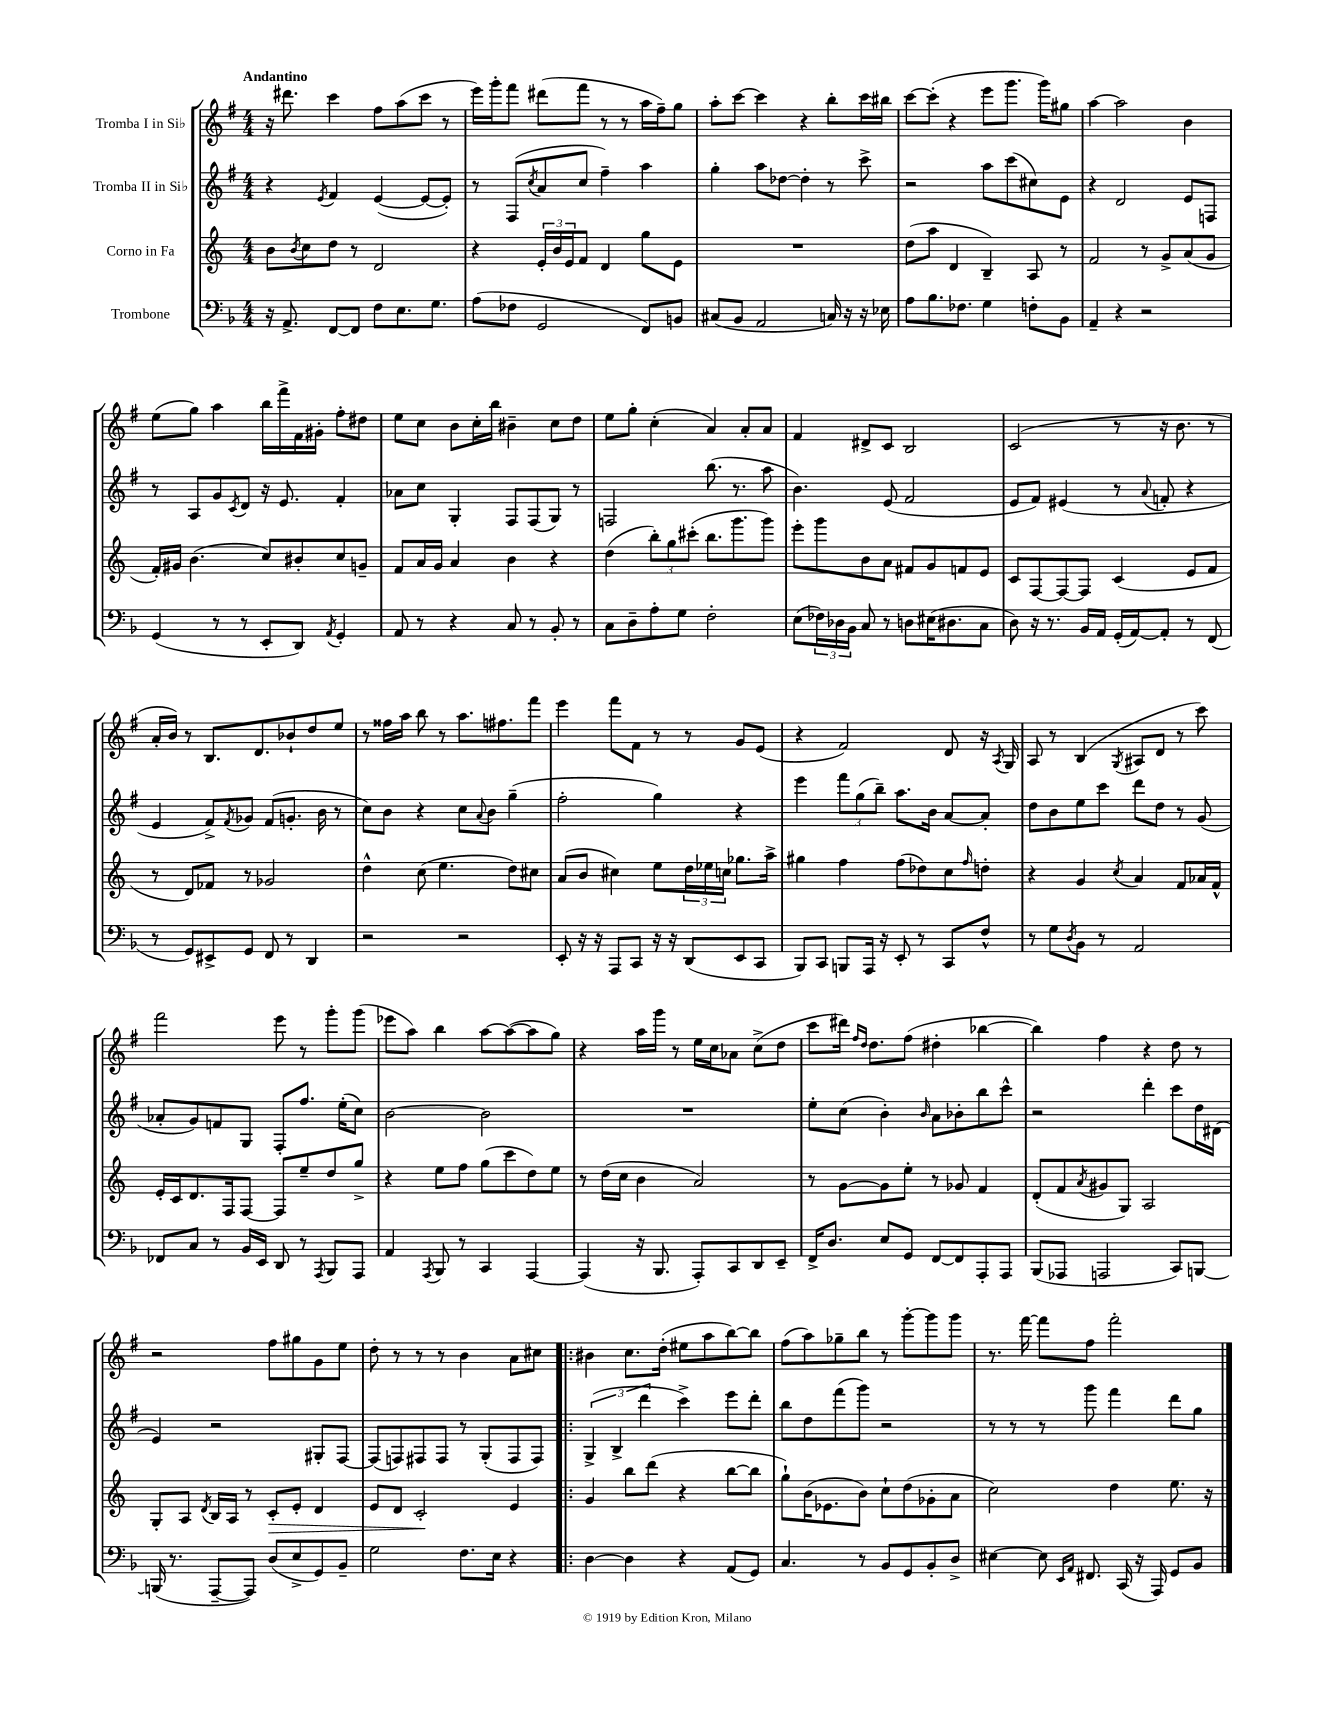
<<
\new StaffGroup <<
\new Staff = "s0" \with { instrumentName = "Tromba I in Sib" } {
    \clef treble \key g \major \numericTimeSignature \time 4/4 \tempo "Andantino"
    r16 dis'''8. c'''4 fis''8 a''8( c'''8 r8 |
    e'''16) g'''16-. fis'''8 dis'''8( fis'''8 r8 r8 a''16 fis''16--) g''8 |
    a''8-. c'''8~ c'''4 r4 b''8-. c'''16 bis''16 |
    c'''8~ c'''8-.( r4 e'''8 g'''8. g'''16) gis''8 |
    a''4~ a''2 b'4 |
    e''8( g''8) a''4 b''16 fis'''16-> fis'16 gis'16-. fis''8-. dis''8 |
    e''8 c''8 b'8 c''16-. b''16 bis'4-- c''8 d''8 |
    e''8 g''8-. c''4-.( a'4) a'8-. a'8 |
    fis'4 dis'8-> c'8 b2 |
    c'2( r8 r16 b'8. r8 |
    a'16-. b'16) r8 b8. d'8. bes'8-! d''8 e''8 |
    r8 fisis''16 a''16 b''8 r8 a''8. fis''8. fis'''8 |
    e'''4 fis'''8 fis'8 r8 r8 g'8 e'8( |
    r4 fis'2) d'8 r16 \acciaccatura { a8 } g16 |
    a8 r8 b4( \acciaccatura { g8 } ais8 d'8 r8 c'''8) |
    fis'''2 e'''8 r8 g'''8-. g'''8( |
    ees'''8 a''8) b''4 a''8~ a''8~( a''8 g''8) |
    r4 a''16 g'''16 r8 e''16 c''16 aes'8 c''8->( d''8 |
    c'''8 dis'''16) \grace { fis''16 d''16 } d''8. fis''8( dis''4-. bes''4~ |
    bes''4) fis''4 r4 d''8 r8 |
    r2 fis''8 gis''8 g'8 e''8 |
    d''8-. r8 r8 r8 b'4 a'8 cis''8 |
    \bar ".|:" bis'4 c''8. d''16-.( eis''8 a''8 b''8~) b''8 |
    fis''8( a''8) ges''8-- b''8 r8 g'''8~-. g'''8 g'''8 |
    r8. fis'''16~ fis'''8 fis''8 fis'''2-. \bar "|." |
}
\new Staff = "s1" \with { instrumentName = "Tromba II in Sib" } {
    \clef treble \key g \major \numericTimeSignature \time 4/4
    r4 \acciaccatura { e'8 } fis'4 e'4~( e'8~ e'8-.) |
    r8 fis8( \acciaccatura { c''8 } a'8 c''8 fis''4--) a''4 |
    g''4-. a''8 des''8~ des''4-. r8 c'''8-> |
    r2 a''8 c'''8( cis''8) e'8 |
    r4 d'2 e'8 f8 |
    r8 a8 g'8 \acciaccatura { c'8 } d'8 r16 e'8. fis'4-. |
    aes'8 c''8 g4-. fis8 fis8( g8) r8 |
    f2 b''8.( r8. a''8 |
    b'4.) e'8( fis'2 |
    e'8 fis'8) eis'4( r8 \appoggiatura { a'8 } f'8-. r4 |
    e'4 fis'8->) \acciaccatura { fis'8 } ges'8 fis'8( g'8.-. b'16 r8 |
    c''8) b'8 r4 c''8 \appoggiatura { a'8 } b'8 g''4--( |
    fis''2-. g''4) r4 |
    e'''4 \tuplet 3/2 { fis'''8 g''8( b''8--) } a''8. b'16 a'8~ a'8-. |
    d''8 b'8 e''8 c'''8 d'''8 d''8 r8 g'8( |
    aes'8-. g'8) f'8 g8 fis8-. fis''8. e''16-.( c''8) |
    b'2~ b'2 |
    R1 |
    e''8-. c''8( b'4-.) \grace { b'16 } a'8 bes'8-. b''8 c'''8-^ |
    r2 d'''4-. c'''8 d''16 dis'16( |
    e'4) r2 gis8-. fis8~ |
    fis8( f8) fis8 fis8 r8 g8-.( fis8 fis8) |
    \bar ".|:" \tuplet 3/2 { g4->( b4-> d'''4 } c'''4->) e'''8 d'''8-. |
    b''8 d''8 fis'''8( g'''8) r2 |
    r8 r8 r8 g'''8 fis'''4 d'''8 g''8 \bar "|." |
}
\new Staff = "s2" \with { instrumentName = "Corno in Fa" } {
    \clef treble \key c \major \numericTimeSignature \time 4/4
    b'8 \acciaccatura { b'8 } c''8 d''8 r8 d'2 |
    r4 \tuplet 3/2 { e'16-. b'16 e'16 } f'8 d'4 g''8 e'8 |
    R1 |
    d''8( a''8 d'4 b4--) a8 r8 |
    f'2 r8 g'8-> a'8( g'8 |
    f'16-.) gis'16 b'4.( c''8) bis'8-. c''8 g'8-- |
    f'8 a'16 g'16 a'4 b'4 r4 |
    d''4( \tuplet 3/2 { b''8-.) g''8 cis'''8-.( } b''8. g'''8. g'''8) |
    e'''8-. g'''8 b'8 a'8 fis'8 g'8 f'8 e'8 |
    c'8 f8~ f8~ f8 c'4( e'8 f'8 |
    r8 d'8) fes'8 r8 ges'2 |
    d''4-^ c''8( e''4. d''8) cis''8 |
    a'8( b'8 cis''4) e''8 \tuplet 3/2 { d''16 ees''16 c''16 } ges''8. a''16-> |
    gis''4 f''4 f''8( des''8) c''8 \grace { f''16 } d''8-. |
    r4 g'4 \acciaccatura { c''8 } a'4 f'8 aes'16 f'16-^ |
    e'16-. c'16 d'8. f16 f8~ f8 e''8-- d''8 g''8-> |
    r4 e''8 f''8 g''8( c'''8 d''8) e''8 |
    r8 d''16( c''16 b'4 a'2) |
    r8 g'8~ g'8 e''8-. r8 ges'8 f'4 |
    d'8-.( f'8 \acciaccatura { a'8 } gis'8 g8) a2 |
    g8-. a8 \acciaccatura { d'8 } b16 a16 r8 c'8-.\> e'8-. d'4 |
    e'8 d'8 c'2-.\! e'4 |
    \bar ".|:" g'4 b''8 d'''8( r4 b''8~ b''8 |
    g''8-!) b'16( ees'8. b'8) c''8-! d''8( ges'8-. a'8 |
    c''2) d''4 e''8. r16 \bar "|." |
}
\new Staff = "s3" \with { instrumentName = "Trombone" } {
    \clef bass \key f \major \numericTimeSignature \time 4/4
    r16 a,8.-> f,8~ f,8 f8 e8. g8. |
    a8( fes8 g,2 f,8) b,8 |
    cis8( bes,8 a,2 c16) r16 r16 ees16 |
    a8 bes8. fes8. g4 f8-. bes,8 |
    a,4-- r4 r2 |
    g,4( r8 r8 e,8-. d,8) \acciaccatura { a,8 } g,4-. |
    a,8 r8 r4 c8 r8 bes,8-. r8 |
    c8 d8-- a8-. g8 f2-. |
    e8( \tuplet 3/2 { fes16) des16 bes,16 } c8 r8 d8 eis16( dis8. c8 |
    d8) r16 r8. bes,16 a,16 g,16-.( a,16~) a,8-. r8 f,8( |
    r8 g,8) eis,8-> g,8 f,8 r8 d,4 |
    r2 r2 |
    e,8-. r16 r16 a,,8 c,8 r16 r16 d,8( e,8 c,8 |
    bes,,8) c,8 b,,8 a,,16 r16 e,8-. r8 c,8 f8-^ |
    r8 g8 \acciaccatura { d8 } bes,8 r8 a,2 |
    fes,8 c8 r8 bes,16 e,16 d,8 r8 \acciaccatura { a,,8 } bes,,8 a,,8 |
    a,4 \acciaccatura { a,,8 } bes,,8 r8 c,4 a,,4~ |
    a,,4( r16 bes,,8. a,,8-.) c,8 d,8 e,8-- |
    f,16-> d8. e8 g,8 f,8~ f,8 a,,8-. a,,8 |
    bes,,8( aes,,8 a,,2 c,8) b,,8~ |
    b,,16( r8. a,,8~-- a,,8) d8( e8-> g,8) bes,8-- |
    g2 f8. e16 r4 |
    \bar ".|:" d4~ d4 r4 a,8( g,8) |
    c4. r8 bes,8 g,8 bes,8-. d8-> |
    eis4~ eis8 \grace { e,16 a,16 } fis,8. c,16( r16 a,,16) g,8 bes,8 \bar "|." |
}
>>
>>
\layout { \context { \Score \remove "Bar_number_engraver" } }
